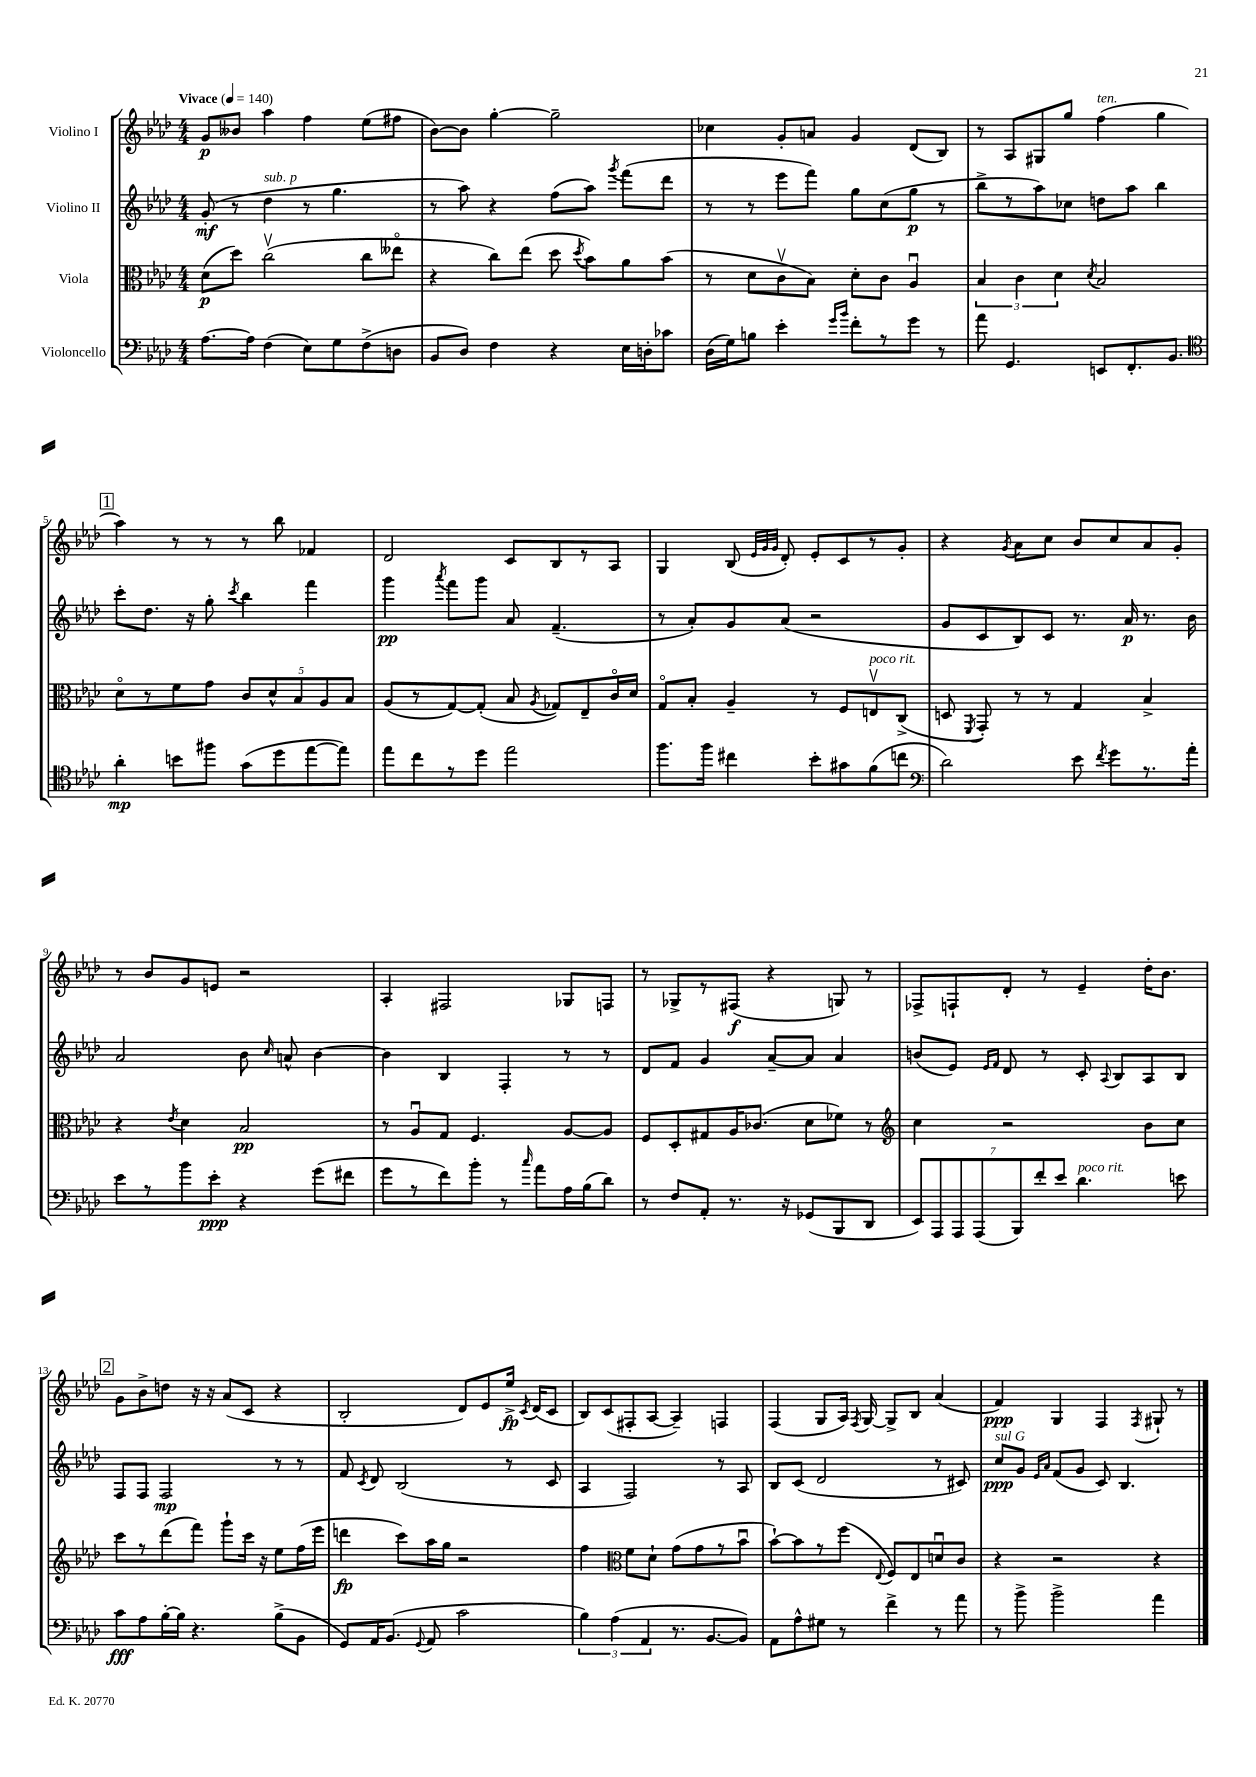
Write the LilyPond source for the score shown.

<<
\new StaffGroup <<
\new Staff = "s0" \with { instrumentName = "Violino I" } {
    \clef treble \key aes \major \numericTimeSignature \time 4/4 \tempo "Vivace" 4 = 140
    \autoBeamOff g'8[\p beses'8] aes''4 f''4 ees''8[( fis''8] |
    bes'8[~) bes'8] g''4~-. g''2-- |
    ces''4 g'8[-. a'8] g'4 des'8[( bes8]) |
    r8 aes8[ gis8 g''8] f''4^\markup { \italic "ten." }( g''4 |
    \mark \markup { \box "1" } aes''4) r8 r8 r8 bes''8 fes'4 |
    des'2 c'8[ bes8 r8 aes8] |
    g4 bes8( \grace { ees'32[ g'32 g'32] } des'8-.) ees'8[-. c'8 r8 g'8]-. |
    r4 \acciaccatura { g'8 } aes'8[ c''8] bes'8[ c''8 aes'8 g'8]-. |
    r8 bes'8[ g'8 e'8] r2 |
    aes4-. fis2 ges8[ f8] |
    r8 ges8[-> r8 fis8]\f( r4 g8) r8 |
    fes8[-> f8-! des'8]-. r8 ees'4-- des''16[-. bes'8.] |
    \mark \markup { \box "2" } g'8[ bes'8-> d''8] r16 r16 aes'8[( c'8] r4 |
    bes2-. des'8[) ees'8 ees''16]->\fp \acciaccatura { c'8 } des'16[( c'8] |
    bes8[) c'8( fis8-. aes8]~ aes4--) f4 |
    f4( g8[ aes16]) \acciaccatura { f8 } g16~ g8[-> bes8] aes'4( |
    f'4\ppp) g4 f4 \acciaccatura { f8 } gis8-! r8 \bar "|." |
}
\new Staff = "s1" \with { instrumentName = "Violino II" } {
    \clef treble \key aes \major \numericTimeSignature \time 4/4
    \autoBeamOff g'8-.\mf( r8 des''4^\markup { \italic "sub. p" } r8 g''4. |
    r8 aes''8) r4 f''8[( aes''8]) \acciaccatura { g'''8 } f'''8[( des'''8] |
    r8 r8 ees'''8[ f'''8]) g''8[ c''8( g''8]\p r8 |
    bes''8[-> r8 aes''8) ces''8] d''8[ aes''8] bes''4 |
    \mark \markup { \box "1" } c'''8[-. des''8.] r16 g''8-. \acciaccatura { c'''8 } bes''4 f'''4 |
    g'''4\pp \acciaccatura { aes'''8 } f'''8[ g'''8] aes'8 f'4.--( |
    r8 aes'8[-.) g'8 aes'8]( r2 |
    g'8[ c'8 bes8) c'8] r8. aes'16\p r8. bes'16 |
    aes'2 bes'8 \grace { c''16 } a'8-^ bes'4~ |
    bes'4 bes4 f4-. r8 r8 |
    des'8[ f'8] g'4 aes'8[~-- aes'8] aes'4 |
    b'8[( ees'8]) \grace { ees'16[ f'16] } des'8 r8 c'8-. \appoggiatura { aes8 } bes8[ aes8 bes8] |
    \mark \markup { \box "2" } f8[ f8] f2\mp r8 r8 |
    f'8 \acciaccatura { c'8 } des'8 bes2( r8 c'8 |
    aes4 f2) r8 aes8 |
    bes8[ c'8]( des'2 r8 cis'8) |
    c''8[\ppp^\markup { \italic "sul G" } g'8] \grace { ees'16[ aes'16] } f'8[( g'8] c'8) bes4. \bar "|." |
}
\new Staff = "s2" \with { instrumentName = "Viola" } {
    \clef alto \key aes \major \numericTimeSignature \time 4/4
    \autoBeamOff des'8[\p( des''8]) c''2\upbow( c''8[ eeses''8]\flageolet |
    r4 c''8[) ees''8]( des''8 \acciaccatura { des''8 } bes'8[) aes'8 bes'8]( |
    r8 des'8[ c'8\upbow bes8]) des'8[-. c'8] aes4\downbow |
    \tuplet 3/2 { bes4 c'4 des'4 } \acciaccatura { des'8 } bes2 |
    \mark \markup { \box "1" } des'8[\flageolet r8 f'8 g'8] \tuplet 5/4 { c'8[ des'8-^ bes8 aes8 bes8] } |
    aes8[( r8 g8~) g8]-.( bes8 \acciaccatura { aes8 } ges8[) ees8-- c'16\flageolet des'16] |
    g8[\flageolet bes8]-. aes4-- r8 f8[ e8\upbow^\markup { \italic "poco rit." } c8]->( |
    d8 \acciaccatura { f,8 } g,8-.) r8 r8 g4 bes4-> |
    r4 \acciaccatura { ees'8 } des'4 bes2\pp |
    r8 aes8[\downbow g8] f4. aes8[~ aes8] |
    f8[ des8-. gis8 aes16 ces'8.]( des'8[ fes'8]) r8 |
    \clef treble c''4 r2 bes'8[ c''8] |
    \mark \markup { \box "2" } c'''8[ r8 des'''8( f'''8]) g'''8[-! c'''16] r16 ees''8[ f''16( ees'''16] |
    d'''4\fp c'''8[) aes''16 g''16] r2 |
    f''4 \clef alto f'8[ des'8]-! g'8[( g'8 r8 bes'8]\downbow |
    bes'8[~-!) bes'8 r8 f''8]( \appoggiatura { ees8 } f8[) ees8 d'8\downbow c'8] |
    r4 r2 r4 \bar "|." |
}
\new Staff = "s3" \with { instrumentName = "Violoncello" } {
    \clef bass \key aes \major \numericTimeSignature \time 4/4
    \autoBeamOff aes8.[~ aes16] f4( ees8[) g8 f8->( d8] |
    bes,8[ des8]) f4 r4 ees16[ d16-. ces'8] |
    des16[( g16) b8] ees'4-. \grace { g'16[ bes'16] } f'8[-. r8 g'8] r8 |
    aes'8 g,4. e,8[ f,8.-. bes,8.] |
    \mark \markup { \box "1" } \clef tenor aes'4-.\mp b'8[ fis''8] g'8[( des''8 ees''8~ ees''8]) |
    ees''8[ c''8 r8 des''8] ees''2 |
    f''8.[ f''16] cis''4 bes'8[-. gis'8 f'8( c''8] |
    \clef bass des'2) ees'8 \acciaccatura { f'8 } g'8[ r8. aes'16]-. |
    ees'8[ r8 bes'8 ees'8]-.\ppp r4 g'8[( fis'8] |
    g'8[ r8 f'8) bes'8]-. r8 \grace { c''16 } aes'8[ aes16 bes16( des'8]) |
    r8 f8[ aes,8]-. r8. r16 ges,8[( bes,,8 des,8] |
    \tuplet 7/4 { ees,8[) aes,,8 aes,,8 aes,,8( bes,,8) f'8-. ees'8] } des'4.^\markup { \italic "poco rit." } e'8 |
    \mark \markup { \box "2" } c'8[\fff aes8 bes16~-. bes16] r4. bes8[->( bes,8] |
    g,8[) aes,16 bes,8.]( \appoggiatura { g,8 } aes,8 c'2 |
    \tuplet 3/2 { bes4) aes4( aes,4 } r8. bes,8.[~ bes,8]) |
    aes,8[ aes8-^ gis8] r8 f'4-> r8 aes'8 |
    r8 bes'8-> bes'2-> aes'4 \bar "|." |
}
>>
>>
